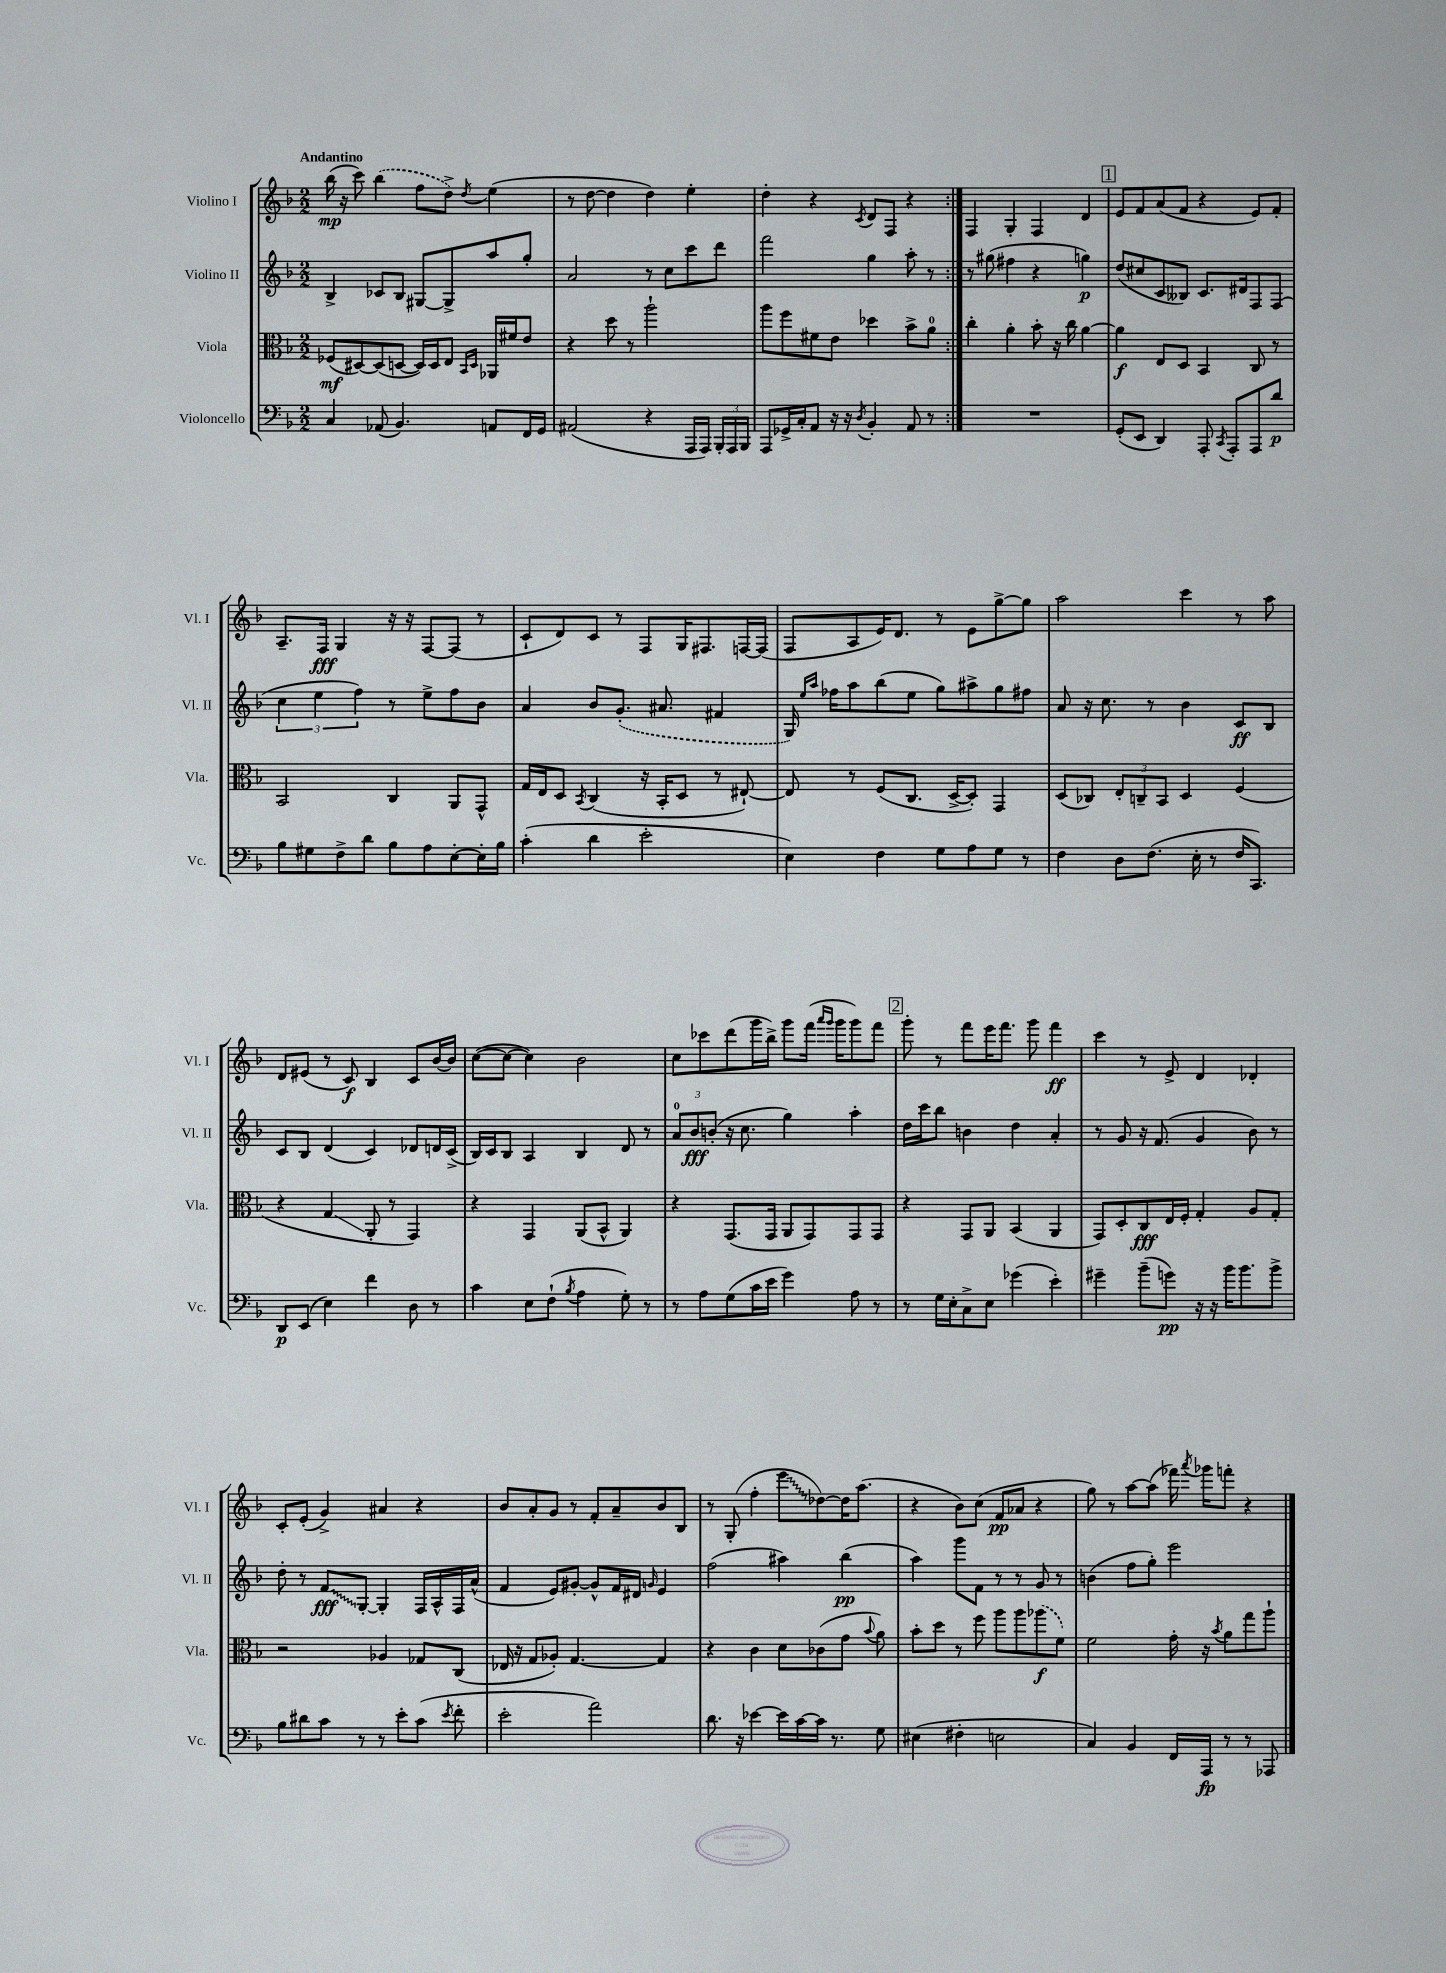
<<
\new StaffGroup <<
\new Staff = "s0" \with { instrumentName = "Violino I" shortInstrumentName = "Vl. I" } {
    \clef treble \key f \major \numericTimeSignature \time 2/2 \tempo "Andantino"
    \autoBeamOff \repeat volta 2 { bes''16\mp( r16 c'''8) \once \slurDashed bes''4( f''8[ d''8]->) \acciaccatura { d''8 } e''4( |
    r8 d''8~ d''4 d''4) e''4-. |
    d''4-. r4 \acciaccatura { c'8 } d'8[ f8] r4 | }
    f4 g4-. f4 d'4 |
    \mark \markup { \box "1" } e'8[ f'8 a'8( f'8] r4 e'8[) f'8]-. |
    a8.[-- f16]\fff g4 r16 r16 f8[~ f8]( r8 |
    c'8[-! d'8) c'8] r8 f8[ g16 fis8. f16~ f16]( |
    f8[ a8 e'16) d'8.] r8 e'8[ g''8~-> g''8] |
    a''2 c'''4 r8 a''8 |
    d'8[ eis'8]( r8 c'8\f) bes4 c'8[ bes'16~ bes'16] |
    c''8[~( c''8]~ c''4) bes'2 |
    c''8[ ces'''8 d'''8( g'''16 bes''16]->) g'''8[ f'''16]( \grace { a'''16[ g'''16] } g'''16[ g'''8) f'''8] |
    \mark \markup { \box "2" } g'''8-. r8 f'''8[ e'''16 f'''8.] g'''8 f'''4\ff |
    c'''4 r8 e'8-> d'4 des'4-. |
    c'8[-. e'8]-.( g'4->) ais'4 r4 |
    bes'8[ a'8-. g'8] r8 f'8[-. a'8-- bes'8 bes8] |
    r8 g8-.( f''4-. \once \override Glissando.style = #'zigzag e'''8[\glissando des''8~) des''16 a''8.]( |
    r4 bes'8[) c''8]( f'8[\pp aes'8] r4 |
    g''8) r8 a''8[~ a''8]( fes'''16) \acciaccatura { a'''8 } ges'''16[ f'''8]-. r4 \bar "|." |
}
\new Staff = "s1" \with { instrumentName = "Violino II" shortInstrumentName = "Vl. II" } {
    \clef treble \key f \major \numericTimeSignature \time 2/2
    \autoBeamOff \repeat volta 2 { bes4-> ces'8[ bes8] gis8[~ gis8-> a''8 g''8]-. |
    a'2 r8 c''8[ c'''8 d'''8] |
    f'''2 g''4 a''8-. r8 | }
    r8 gis''8( fis''4 r4 g''4\p) |
    \mark \markup { \box "1" } d''8[( cis''8 c'8 beses8]) c'8.[ dis'16 f8 f8]( |
    \tuplet 3/2 { c''4 e''4 f''4) } r8 e''8[-> f''8 bes'8] |
    a'4 bes'8[ \once \slurDashed g'8.]-.( ais'8. fis'4 |
    g16) \grace { e''16[ a''16] } fes''16[ a''8 bes''8( e''8] g''8[) ais''8-> g''8 fis''8] |
    a'8 r16 c''8. r8 bes'4 c'8[\ff bes8] |
    c'8[ bes8] d'4( c'4) des'8[ d'16 c'16]->( |
    bes16[) c'16 bes8] a4 bes4 d'8 r8 |
    \tuplet 3/2 { a'8[-0 bes'8\fff b'8]-.( } r16 c''8. g''4) a''4-. |
    \mark \markup { \box "2" } d''16[ c'''16 bes''8] b'4 d''4 a'4-. |
    r8 g'8 r16 f'8.( g'4 bes'8) r8 |
    d''8-. r8 \once \override Glissando.style = #'zigzag f'8[\glissando\fff g8]~-. g4-. f16[ a16-^ f16 a'16]-^( |
    f'4 e'8[) gis'8]~-. gis'8[-^ f'16 dis'16] \grace { g'16 } e'4 |
    f''2( ais''4) bes''4\pp( |
    a''4) g'''8[ f'8] r8 r8 g'8 r8 |
    b'4( f''8[ g''8]-.) e'''2 \bar "|." |
}
\new Staff = "s2" \with { instrumentName = "Viola" shortInstrumentName = "Vla." } {
    \clef alto \key f \major \numericTimeSignature \time 2/2
    \autoBeamOff \repeat volta 2 { fes8[\mf( dis8~) dis8( d8]~ d16[) d16 e8] \grace { bes,16[ d16] } aes,16[ fis'16 e'8] |
    r4 d''8 r8 a''2-! |
    a''8[ f''8 fis'8 e'8] des''4 bes'8[-> a'8]-0 | }
    c''4-. a'4-. bes'8-. r16 c''16 a'4~ |
    \mark \markup { \box "1" } a'4\f e8[ d8] bes,4 c8 r8 |
    bes,2 c4 a,8[ g,8]-^ |
    g16[ e16 d8] \acciaccatura { bes,8 } c4( r16 bes,16[-. d8] r8 eis8~-!) |
    eis8 r8 f8[( c8.] d16[~-> d8]-.) g,4 |
    d8[( ces8]) \tuplet 3/2 { e8[-. c8-- bes,8] } d4 f4( |
    r4 g4\glissando a,8-. r8 g,4) |
    r4 g,4 a,8[( bes,8]-^ a,4) |
    r4 g,8.[( g,16] a,8[ g,8) g,8 g,8] |
    \mark \markup { \box "2" } r4 g,8[ a,8] bes,4( a,4 |
    g,8[) d8-. c8\fff e16 f16]-. g4-. a8[ g8]-. |
    r2 aes4 ges8[ c8]( |
    ees16 r16 g8[ aes8]-.) g4.~ g4 |
    r4 c'4 d'8[ ces'8( g'8] \appoggiatura { bes'8 } a'8) |
    bes'8[-. d''8] r8 f''8 a''8[ a''8 \once \slurDashed aes''8\f( f'8]) |
    f'2 g'16-. r16 \acciaccatura { bes'8 } a'8[ g''8 a''8]-! \bar "|." |
}
\new Staff = "s3" \with { instrumentName = "Violoncello" shortInstrumentName = "Vc." } {
    \clef bass \key f \major \numericTimeSignature \time 2/2
    \autoBeamOff \repeat volta 2 { c4 aes,8( bes,4.) a,8[ f,16 g,16] |
    ais,2( r4 a,,16[ a,,16]) \tuplet 3/2 { bes,,16[-. a,,16 bes,,16] } |
    a,,8[ ges,16-> c16-. a,8] r16 r16 \acciaccatura { d8 } bes,4-. a,8 r8 | }
    R1 |
    \mark \markup { \box "1" } g,8[-.( e,8] d,4) a,,8-. \acciaccatura { c,8 } a,,8[-. a,,8 d'8]\p |
    bes8[ gis8 f8-> d'8] bes8[ a8 e8~-. e16-. bes16] |
    c'4-.( d'4 e'2-. |
    e4) f4 g8[ a8 g8] r8 |
    f4 d8[ f8.]( e16-. r8 f16[ c,8.]) |
    d,8[\p e,8]( e4) f'4 d8 r8 |
    c'4 e8[ f8]-!( \acciaccatura { bes8 } a4 g8-.) r8 |
    r8 a8[ g8( c'16 e'16] g'4) a8 r8 |
    \mark \markup { \box "2" } r8 g16[ e16-. c8-> e8] ges'4( e'4-.) |
    gis'4-- bes'8[--( g'8]\pp) r16 r16 bes'16[ bes'8. bes'8]-> |
    bes8[ dis'8 c'8] r8 r8 e'8[-. c'8]( \acciaccatura { e'8 } f'8-. |
    e'2-. a'2) |
    d'8. r16 ees'4~ ees'16[ c'16~ c'16] r8. g8 |
    eis4( fis4-. e2 |
    c4) bes,4 f,16[ a,,16]\fp r8 r8 aes,,8 \bar "|." |
}
>>
>>
\layout { \context { \Score \remove "Bar_number_engraver" } }
